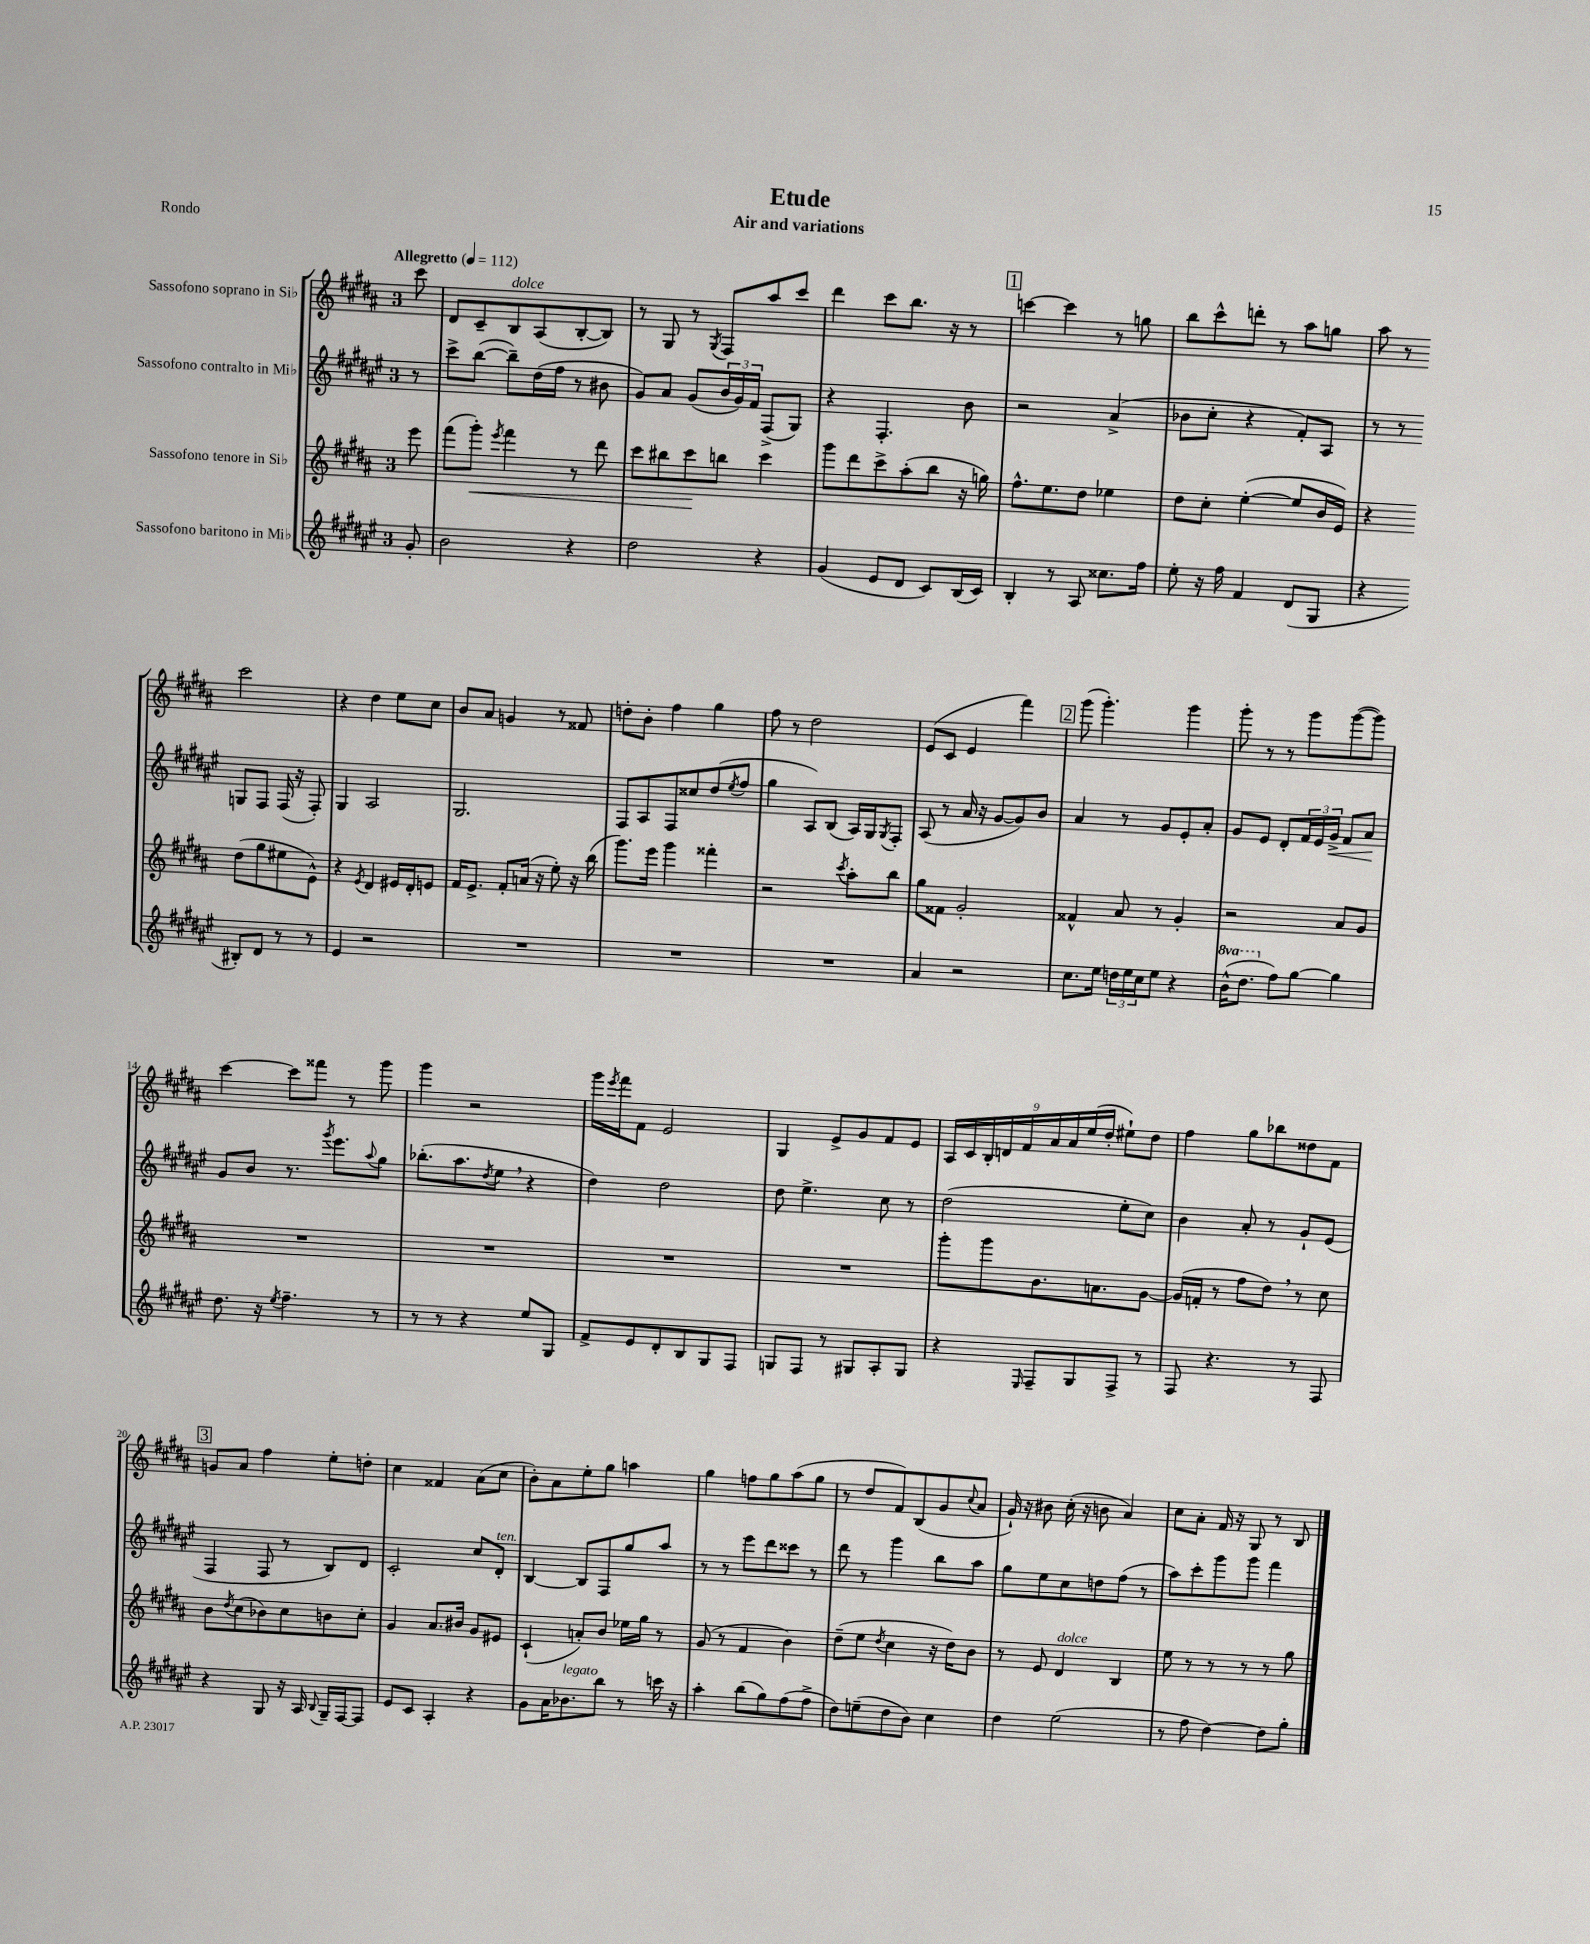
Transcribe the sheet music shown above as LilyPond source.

\header { title = "Etude" subtitle = "Air and variations" piece = "Rondo" }
<<
\new StaffGroup <<
\new Staff = "s0" \with { instrumentName = "Sassofono soprano in Sib" } {
    \clef treble \key b \major \once \override Staff.TimeSignature.style = #'single-digit \time 3/4 \partial 8 \tempo "Allegretto" 4 = 112
    cis'''8 |
    dis'8 cis'8-- b8^\markup { \italic "dolce" } ais8( b8~-. b8) |
    r8 gis8 r8 \acciaccatura { gis8 } fis8 ais''8 cis'''8 |
    dis'''4 cis'''8 b''8. r16 r8 |
    \mark \markup { \box "1" } c'''4~ c'''4 r8 g''8 |
    b''8 cis'''8-^ d'''8-. r8 ais''8 g''8 |
    ais''8 r8 cis'''2 |
    r4 dis''4 e''8 cis''8 |
    b'8 ais'8 g'4 r8 fisis'8 |
    d''8-. b'8-. fis''4 gis''4 |
    fis''8 r8 dis''2 |
    e'8( cis'8 e'4 fis'''4) |
    \mark \markup { \box "2" } gis'''8( gis'''4.-.) gis'''4 |
    gis'''8-. r8 r8 gis'''8 gis'''8~( gis'''8) |
    cis'''4~ cis'''8 fisis'''8 r8 gis'''8 |
    gis'''4 r2 |
    gis'''16 \acciaccatura { e'''8 } fis'''16 fis'8 e'2 |
    gis4 e'8-> gis'8 fis'8 e'8 |
    \tuplet 9/8 { ais16 cis'16 b16-. d'16 fis'16 ais'16 ais'16 e''16( dis''16-. } eis''8-!) dis''8 |
    fis''4 gis''8 bes''8 disis''8 fis'8 |
    \mark \markup { \box "3" } g'8 ais'8 fis''4 e''8-. d''8-. |
    cis''4 fisis'4 ais'8( cis''8 |
    b'8-.) ais'8 e''8-. gis''8 a''4 |
    gis''4 f''8 gis''8 ais''8( gis''8 |
    r8 dis''8 fis'8) b8( gis'8 \appoggiatura { cis''8 } ais'8 |
    gis'16-!) r16 bis'8 cis''16-.( r16 b'8 ais'4) |
    cis''8 ais'8-. fis'16 r16 gis8 r8 b8 \bar "|." |
}
\new Staff = "s1" \with { instrumentName = "Sassofono contralto in Mib" } {
    \clef treble \key fis \major \once \override Staff.TimeSignature.style = #'single-digit \time 3/4 \partial 8
    r8 |
    cis'''8-> b''8~( b''8--) dis''16( fis''16 r8 bis'8 |
    gis'8) ais'8 gis'8( \tuplet 3/2 { b'16 gis'16) fis'16 } fis8->( gis8) |
    r4 fis4.-. b'8 |
    \mark \markup { \box "1" } r2 ais'4->( |
    bes'8 cis''8-. r4 fis'8-.) ais8 |
    r8 r8 g8 fis8 fis16( r16 fis8-.) |
    gis4 ais2 |
    gis2. |
    fis8 ais8 fis8 cisis''8 dis''8( \acciaccatura { eis''8 } fis''8 |
    gis''4 ais8) b8( ais16) gis16 \acciaccatura { gis8 } fis8-. |
    ais8( r8 ais'16 r16 gis'8~ gis'8) b'8 |
    \mark \markup { \box "2" } ais'4 r8 gis'8 eis'8-. ais'8-. |
    gis'8 eis'8 dis'8-. \tuplet 3/2 { fis'16 eis'16 gis'16->\< } fis'8 ais'8\! |
    gis'8 b'8 r8. \acciaccatura { gis'''8 } eis'''8. \appoggiatura { ais''8 } gis''8 |
    bes''8.-.( ais''8. \acciaccatura { dis''8 } eis''8 \breathe r4 |
    dis''4) dis''2 |
    dis''8 eis''4.-> cis''8 r8 |
    dis''2( eis''8-. cis''8) |
    b'4 ais'8-. r8 gis'8-! eis'8( |
    \mark \markup { \box "3" } fis4 fis8 r8 b8) dis'8 |
    cis'2-. cis''8 dis'8-.^\markup { \italic "ten." } |
    b4~ b8 fis8 gis''8 ais''8 |
    r8 r8 eis'''8 dis'''8 cisis'''8 r8 |
    dis'''8 r8 gis'''4 b''8 ais''8 |
    gis''8 eis''8 cis''8 d''8 fis''8( r8 |
    ais''8) cis'''8-. gis'''8 gis'''8 fis'''4 \bar "|." |
}
\new Staff = "s2" \with { instrumentName = "Sassofono tenore in Sib" } {
    \clef treble \key b \major \once \override Staff.TimeSignature.style = #'single-digit \time 3/4 \partial 8
    e'''8 |
    fis'''8( gis'''8-.\<) \acciaccatura { e'''8 } fis'''4 r8 dis'''8 |
    cis'''8 bis''8 cis'''8\! b''8 cis'''4 |
    gis'''8 dis'''8 cis'''8-> ais''8-.( b''8 r16 g''16) |
    \mark \markup { \box "1" } fis''8.-^ e''8. dis''8 ees''4 |
    dis''8 cis''8-. e''4~-.( e''8 b'16 e'16) |
    r4 dis''8( gis''8 eis''8 e'8-^) |
    r4 \acciaccatura { e'8 } dis'4 eis'16 dis'16-. e'8 |
    fis'16 e'8.-> fis'8-. a'16( r16 e''8-.) r16 b''16( |
    gis'''8.) e'''16 gis'''4 fisis'''4-. |
    r2 \acciaccatura { cis'''8 } ais''8-. b''8 |
    gis''8 fisis'8 gis'2-. |
    \mark \markup { \box "2" } fisis'4-^ ais'8 r8 gis'4-. |
    r2 ais'8 gis'8 |
    R2. |
    R2. |
    R2. |
    R2. |
    gis'''8-. gis'''8 b'8. a'8. gis'8~ |
    gis'16( f'16-. r8 fis''8 dis''8) \breathe r8 cis''8 |
    \mark \markup { \box "3" } b'8 \acciaccatura { dis''8 } cis''8( bes'8) cis''8 b'8 cis''8-. |
    gis'4 ais'8. bis'16 gis'8 eis'8 |
    cis'4-!( a'8-.) b'8 ees''16 gis''16 r8 |
    gis'8( r8 fis'4 b'4) |
    dis''8--( e''8 \acciaccatura { dis''8 } cis''4 r16 dis''16) b'8 |
    r8 e'8 dis'4^\markup { \italic "dolce" } b4 |
    e''8 r8 r8 r8 r8 gis''8 \bar "|." |
}
\new Staff = "s3" \with { instrumentName = "Sassofono baritono in Mib" } {
    \clef treble \key fis \major \once \override Staff.TimeSignature.style = #'single-digit \time 3/4 \set Staff.ottavationMarkups = #ottavation-simple-ordinals \partial 8
    gis'8-. |
    b'2 r4 |
    dis''2 r4 |
    gis'4( eis'8 dis'8 cis'8) b16( cis'16) |
    \mark \markup { \box "1" } b4-. r8 ais8 cisis''8. fis''16 |
    eis''8-. r16 fis''16 fis'4 dis'8( gis8 |
    r4 bis8-.) dis'8 r8 r8 |
    eis'4 r2 |
    R2. |
    R2. |
    R2. |
    ais'4 r2 |
    \mark \markup { \box "2" } cis''8. eis''16 \tuplet 3/2 { d''16 eis''16 cis''16 } eis''8 r4 |
    \ottava #1 b''16-^( dis'''8. \ottava #0 fis''8) gis''8~ gis''4 |
    dis''8. r16 \acciaccatura { eis''8 } fis''4.-- r8 |
    r8 r8 r4 eis''8 gis8 |
    fis'8-> eis'8 dis'8-. b8 gis8 fis8 |
    g8 fis8 r8 gis8 ais8-. gis8 |
    r4 \grace { eis16 } fis8-- gis8 fis8-> r8 |
    fis8 r4. r8 fis8 |
    \mark \markup { \box "3" } r4 gis8 r16 ais16 \appoggiatura { b8 } gis16-- fis16~ fis8 |
    eis'8 cis'8 ais4-. r4 |
    gis'8 ais'16 bes'8.^\markup { \italic "legato" } b''8 r8 c'''16 r16 |
    ais''4-. b''8( gis''8) fis''8( fis''8-> |
    dis''8) e''8--( dis''8 b'8) cis''4 |
    dis''4 eis''2( |
    r8 fis''8 dis''4~) dis''8 gis''8-. \bar "|." |
}
>>
>>
